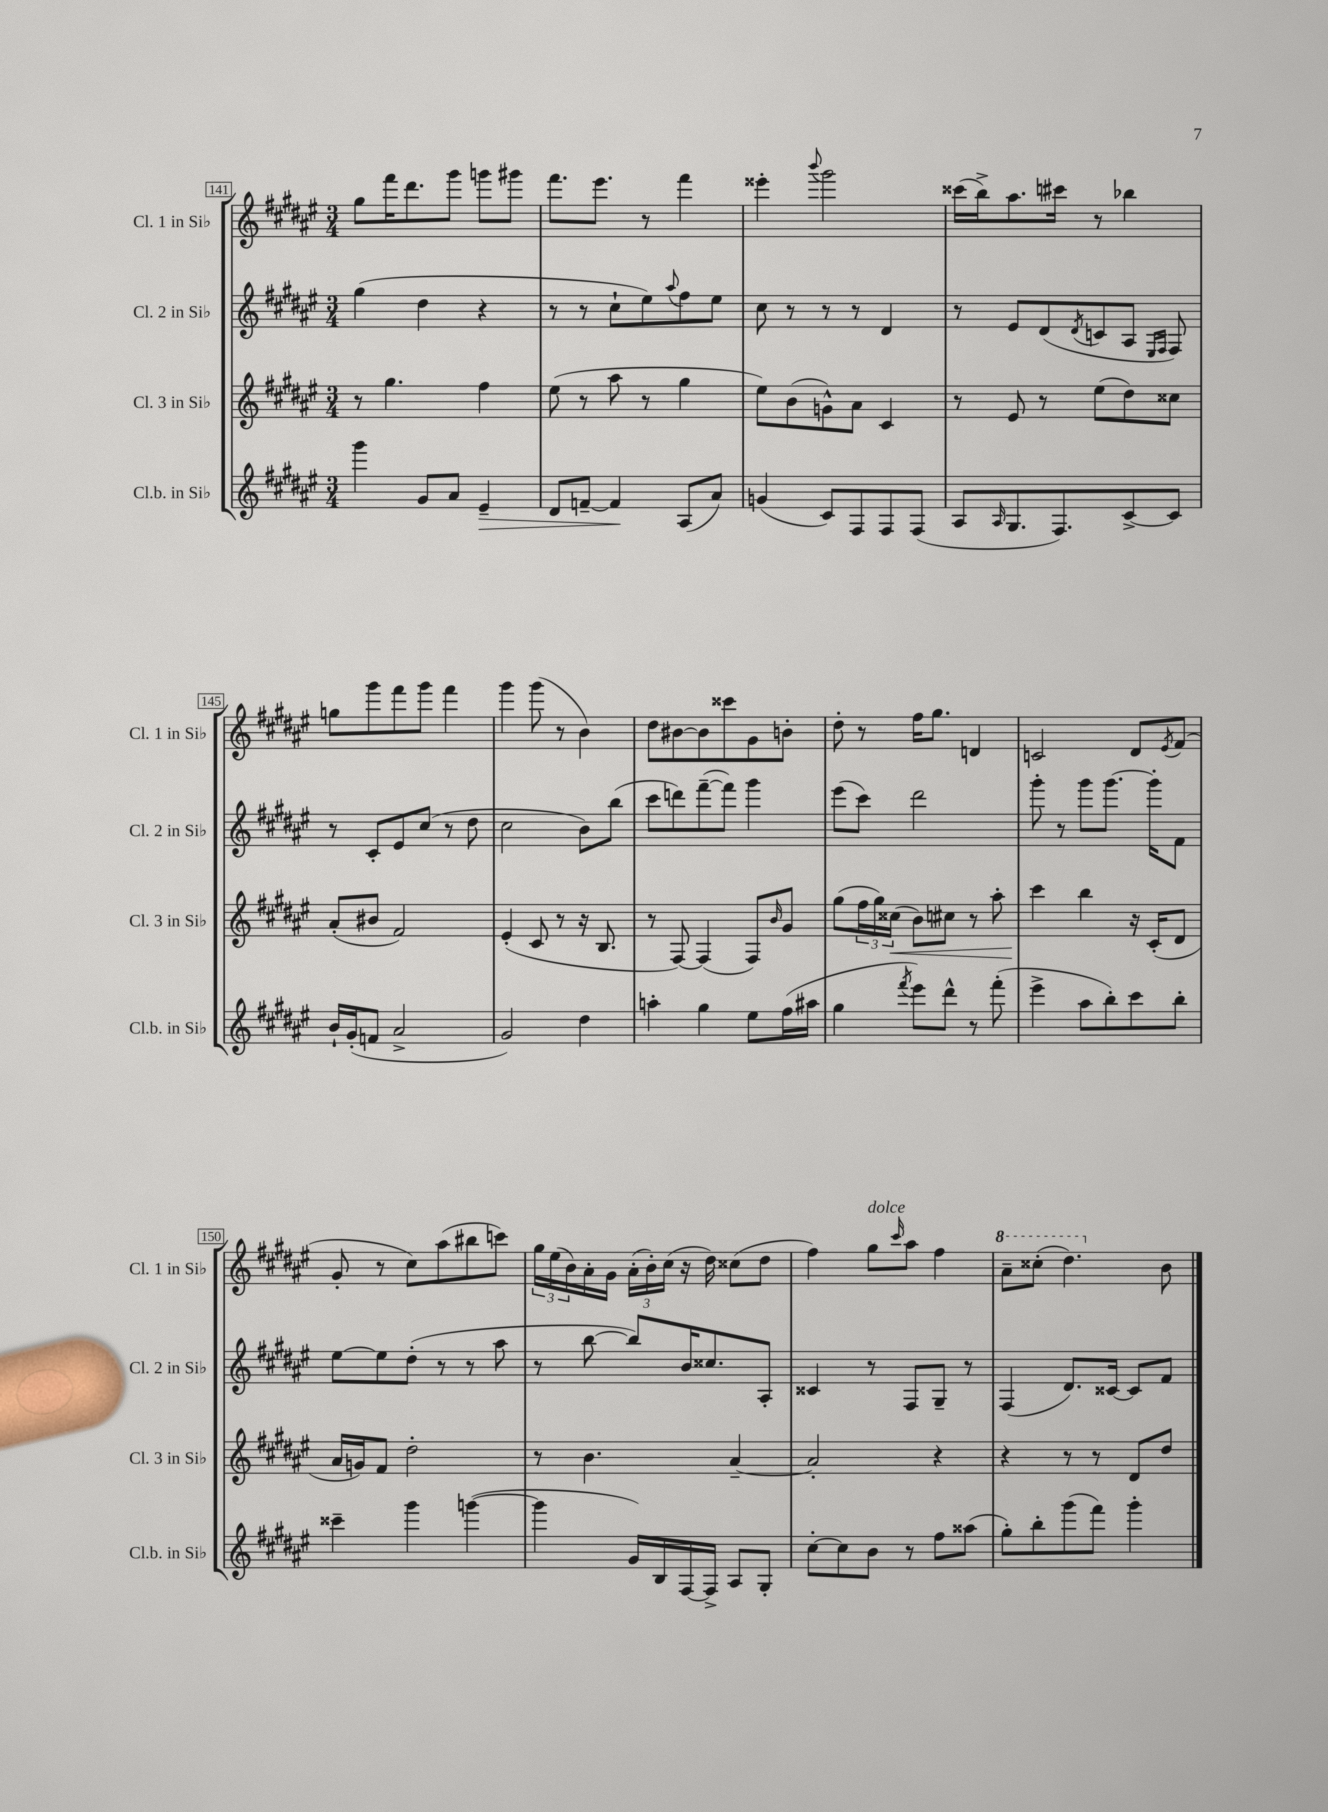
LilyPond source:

<<
\new StaffGroup <<
\new Staff = "s0" \with { instrumentName = "Cl. 1 in Sib" shortInstrumentName = "Cl. 1 in Sib" } {
    \clef treble \key fis \major \numericTimeSignature \time 3/4
    gis''8 fis'''16 dis'''8. gis'''8 g'''8 gis'''8 |
    fis'''8. eis'''8. r8 fis'''4 |
    eisis'''4-. \appoggiatura { b'''8 } gis'''2 |
    cisis'''16( b''16->) ais''8. cis'''16 r8 bes''4 |
    g''8 gis'''8 fis'''8 gis'''8 fis'''4 |
    gis'''4 gis'''8( r8 b'4) |
    dis''8 bis'8~ bis'8 cisis'''8 gis'8 b'8-. |
    dis''8-. r8 fis''16 gis''8. d'4 |
    c'2 dis'8 \acciaccatura { eis'8 } fis'8( |
    gis'8-. r8 cis''8) ais''8( bis''8 c'''8) |
    \tuplet 3/2 { gis''16 eis''16( b'16) } ais'16-. gis'16 \tuplet 3/2 { ais'16-.( b'16-.) cis''16( } r16 dis''16) cisis''8( dis''8 |
    fis''4) gis''8^\markup { \italic "dolce" } \grace { cis'''16 } ais''8 fis''4 |
    \ottava #1 ais''8-- cisis'''8-.( dis'''4.) \ottava #0 b'8 \bar "|." |
}
\new Staff = "s1" \with { instrumentName = "Cl. 2 in Sib" shortInstrumentName = "Cl. 2 in Sib" } {
    \clef treble \key fis \major \numericTimeSignature \time 3/4
    gis''4( dis''4 r4 |
    r8 r8 cis''8-! eis''8) \appoggiatura { ais''8 } fis''8 eis''8 |
    cis''8 r8 r8 r8 dis'4 |
    r8 eis'8 dis'8( \acciaccatura { dis'8 } c'8 ais8 \grace { eis16 fis16 } fis8) |
    r8 cis'8-. eis'8 cis''8( r8 dis''8 |
    cis''2 b'8) b''8( |
    cis'''8 d'''8) fis'''8~--( fis'''8) gis'''4 |
    eis'''8( cis'''8) dis'''2 |
    gis'''8-. r8 gis'''8 gis'''8.~ gis'''16-. fis'8 |
    eis''8~ eis''8 dis''8-.( r8 r8 ais''8 |
    r8 b''8~ b''8) b'16 cisis''8. ais8-. |
    cisis'4 r8 fis8 gis8-- r8 |
    fis4( dis'8.) cisis'16~ cisis'8 fis'8 \bar "|." |
}
\new Staff = "s2" \with { instrumentName = "Cl. 3 in Sib" shortInstrumentName = "Cl. 3 in Sib" } {
    \clef treble \key fis \major \numericTimeSignature \time 3/4
    r8 gis''4. fis''4 |
    eis''8( r8 ais''8 r8 gis''4 |
    eis''8) b'8( g'8-^) ais'8 cis'4 |
    r8 eis'8 r8 eis''8( dis''8) cisis''8 |
    ais'8-.( bis'8 fis'2) |
    eis'4-.( cis'8 r8 r16 b8. |
    r8 fis8~) fis4( fis8) \grace { b'16 } gis'8 |
    gis''8( \tuplet 3/2 { fis''16 gis''16) cisis''16\<( } b'8) cis''8 r8 ais''8-. |
    cis'''4\! b''4 r16 cis'16-.( dis'8 |
    ais'16 g'16) fis'8 dis''2-. |
    r8 b'4. ais'4~-- |
    ais'2-. r4 |
    r4 r8 r8 dis'8 dis''8 \bar "|." |
}
\new Staff = "s3" \with { instrumentName = "Cl.b. in Sib" shortInstrumentName = "Cl.b. in Sib" } {
    \clef treble \key fis \major \numericTimeSignature \time 3/4
    gis'''4 gis'8 ais'8 eis'4--\> |
    dis'8 f'8~-- f'4\! ais8( ais'8) |
    g'4( cis'8) fis8 fis8 fis8( |
    ais8 \grace { ais16 } gis8. fis8.) cis'8~-> cis'8 |
    b'16-! gis'16-.( f'8 ais'2-> |
    gis'2) dis''4 |
    a''4-. gis''4 eis''8 fis''16( ais''16 |
    gis''4 \acciaccatura { fis'''8 } eis'''8) dis'''8-^ r8 fis'''8-.( |
    eis'''4-> ais''8 b''8-.) cis'''8 b''8-. |
    cisis'''4-- gis'''4 g'''4~( |
    g'''4 gis'16) b16 fis16~ fis16-> ais8 gis8-. |
    cis''8~-. cis''8 b'8 r8 fis''8 aisis''8( |
    gis''8-.) b''8-. gis'''8( fis'''8) gis'''4-. \bar "|." |
}
>>
>>
\layout { \context { \Score currentBarNumber = #141 \override BarNumber.stencil = #(make-stencil-boxer 0.1 0.3 ly:text-interface::print) } }
